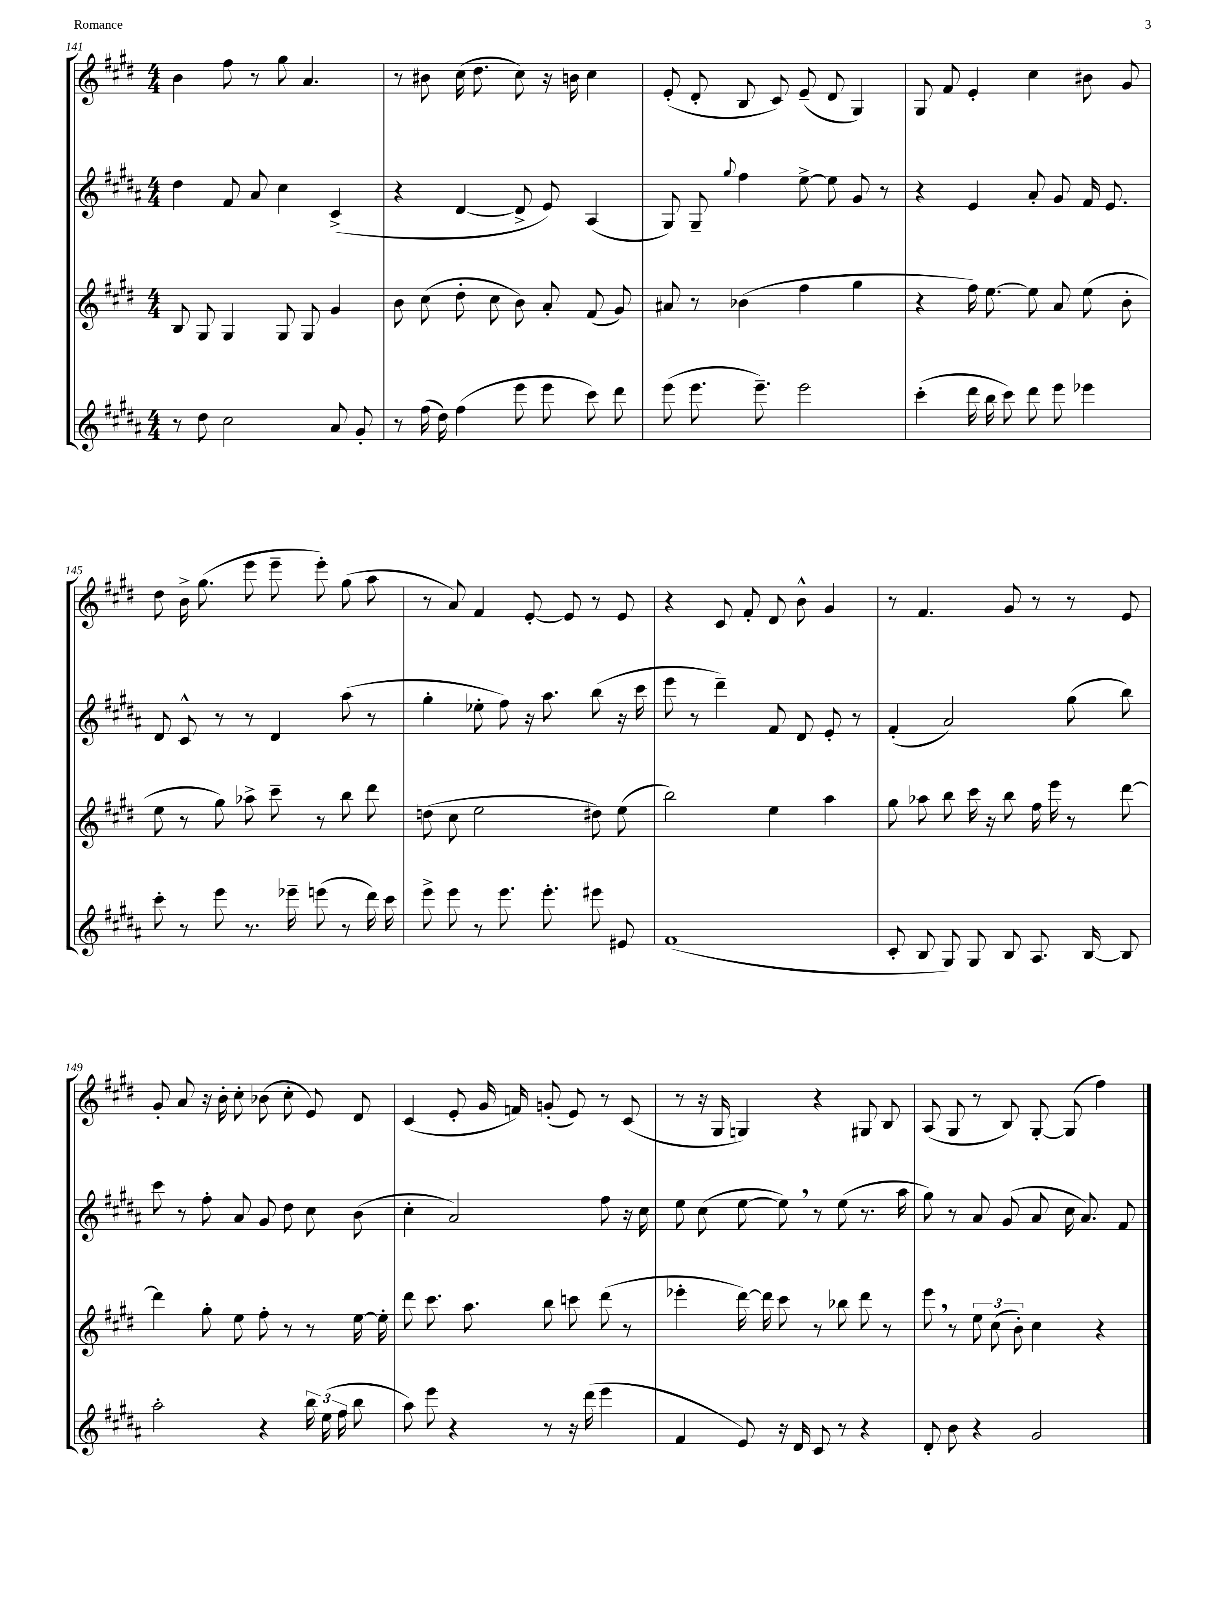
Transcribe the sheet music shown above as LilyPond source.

<<
\new StaffGroup <<
\new Staff = "s0" {
    \clef treble \key e \major \numericTimeSignature \time 4/4
    \autoBeamOff b'4 fis''8 r8 gis''8 a'4. |
    r8 bis'8 cis''16( dis''8. cis''8) r16 b'16 cis''4 |
    e'8-.( dis'8-. b8 cis'8) e'8--( dis'8 gis4) |
    gis8 fis'8 e'4-. cis''4 bis'8 gis'8 |
    dis''8 b'16-> gis''8.( e'''8 e'''8-- e'''8-.) gis''8( a''8 |
    r8 a'8) fis'4 e'8~-. e'8 r8 e'8 |
    r4 cis'8 fis'8-. dis'8 b'8-^ gis'4 |
    r8 fis'4. gis'8 r8 r8 e'8 |
    gis'8-. a'8 r16 b'16-. cis''8-. bes'8( cis''8-. e'8) dis'8 |
    cis'4( e'8-. gis'16 f'16) g'8-.( e'8) r8 cis'8( |
    r8 r16 gis16 g4) r4 gis8 b8 |
    a8( gis8 r8 b8) gis8~-. gis8( fis''4) \bar "|." |
}
\new Staff = "s1" {
    \clef treble \key b \major \numericTimeSignature \time 4/4
    \autoBeamOff dis''4 fis'8 ais'8 cis''4 cis'4->( |
    r4 dis'4~ dis'8-> e'8) ais4( |
    gis8) gis8-- \appoggiatura { gis''8 } fis''4 e''8~-> e''8 gis'8 r8 |
    r4 e'4 ais'8-. gis'8 fis'16 e'8. |
    dis'8 cis'8-^ r8 r8 dis'4 ais''8( r8 |
    gis''4-. ees''8-. fis''8) r16 ais''8. b''8( r16 cis'''16 |
    e'''8 r8 dis'''4--) fis'8 dis'8 e'8-. r8 |
    fis'4-.( ais'2) gis''8( b''8) |
    cis'''8 r8 fis''8-. ais'8 gis'8 dis''8 cis''8 b'8( |
    cis''4-. ais'2) fis''8 r16 cis''16 |
    e''8 cis''8( e''8~ e''8) \breathe r8 e''8( r8. ais''16 |
    gis''8) r8 ais'8 gis'8( ais'8 cis''16 ais'8.) fis'8 \bar "|." |
}
\new Staff = "s2" {
    \clef treble \key e \major \numericTimeSignature \time 4/4
    \autoBeamOff b8 gis8 gis4 gis8 gis8 gis'4 |
    b'8 cis''8( dis''8-. cis''8 b'8) a'8-. fis'8( gis'8) |
    ais'8 r8 bes'4( fis''4 gis''4 |
    r4 fis''16) e''8.~ e''8 a'8 e''8( b'8-. |
    e''8 r8 gis''8) aes''8-> cis'''8-- r8 b''8 dis'''8 |
    d''8( cis''8 e''2 dis''8) e''8( |
    b''2) e''4 a''4 |
    gis''8 aes''8 b''8 cis'''16 r16 b''8 fis''16 e'''16 r8 dis'''8~ |
    dis'''4 gis''8-. e''8 fis''8-. r8 r8 e''16~ e''16-. |
    dis'''8 cis'''8. a''8. b''8 c'''8 dis'''8( r8 |
    ees'''4-. dis'''16~) dis'''16 cis'''8 r8 bes''8 dis'''8 r8 |
    e'''8 \breathe r8 \tuplet 3/2 { e''8 cis''8( b'8-.) } cis''4 r4 \bar "|." |
}
\new Staff = "s3" {
    \clef treble \key b \major \numericTimeSignature \time 4/4
    \autoBeamOff r8 dis''8 cis''2 ais'8 gis'8-. |
    r8 fis''16( dis''16) fis''4( e'''8 e'''8 cis'''8) dis'''8 |
    e'''8( e'''8. e'''8.--) e'''2 |
    cis'''4-.( dis'''16 b''16 cis'''8) dis'''8 e'''8 ees'''4 |
    cis'''8-. r8 e'''8 r8. ees'''16-- e'''8( r8 dis'''16) cis'''16 |
    e'''8-> e'''8 r8 e'''8. e'''8.-. eis'''8 eis'8 |
    fis'1( |
    cis'8-. b8 gis8) gis8 b8 ais8. b16~ b8 |
    ais''2-. r4 \tuplet 3/2 { b''16 e''16( fis''16 } b''8 |
    ais''8) e'''8 r4 r8 r16 dis'''16( e'''4 |
    fis'4 e'8) r16 dis'16 cis'8 r8 r4 |
    dis'8-. b'8 r4 gis'2 \bar "|." |
}
>>
>>
\layout { \context { \Score currentBarNumber = #141 } }
